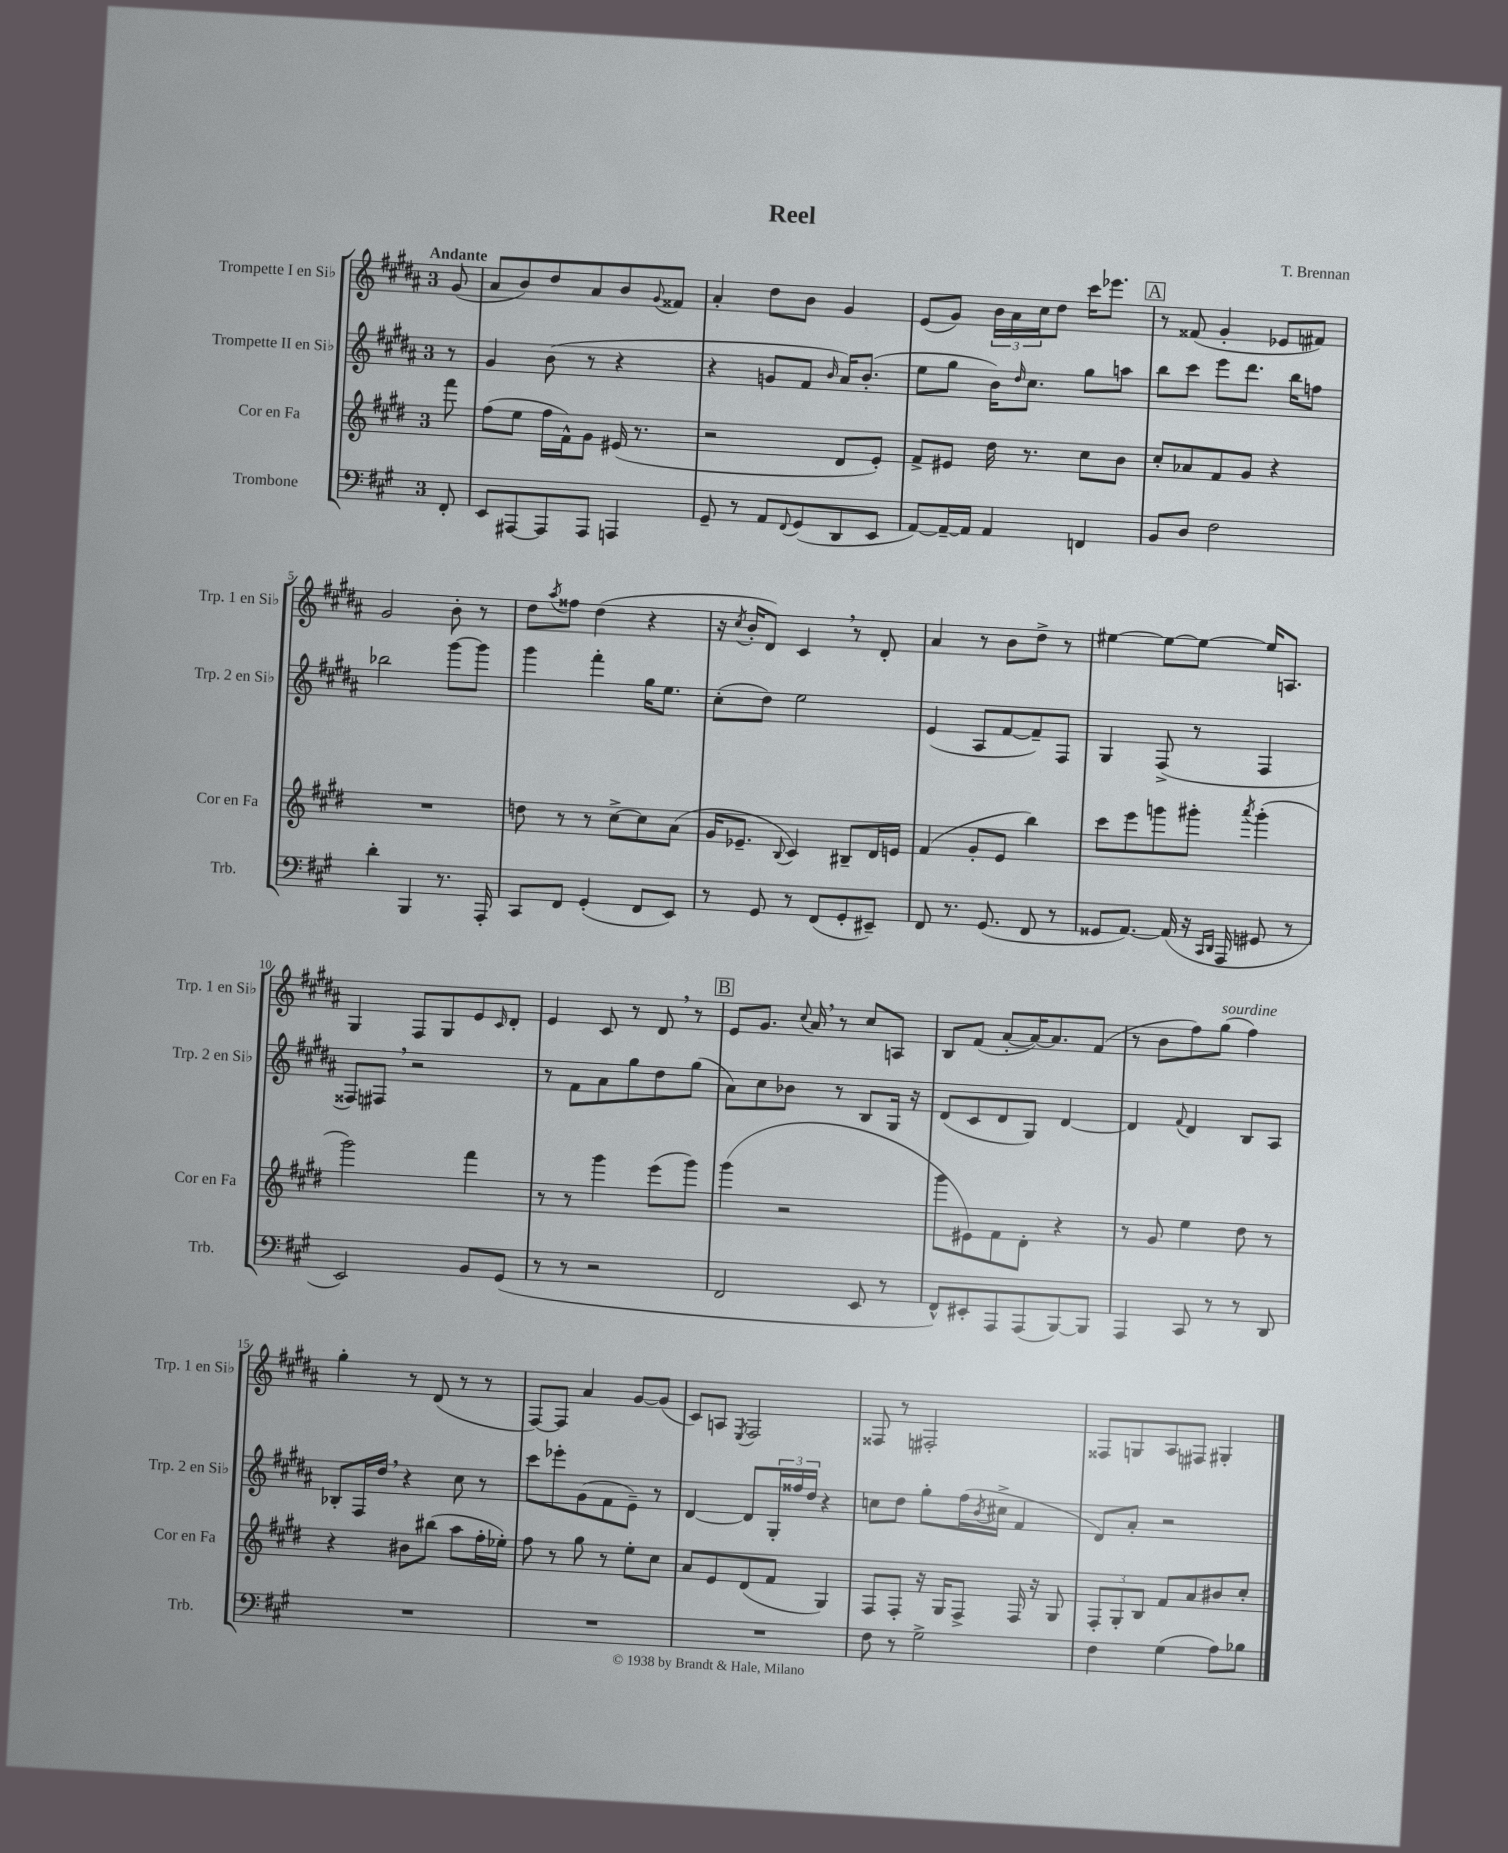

**kern	**kern	**kern	**kern
*staff4	*staff3	*staff2	*staff1
*clefF4	*clefG2	*clefG2	*clefG2
*k[f#c#g#]	*k[f#c#g#d#]	*k[f#c#g#d#a#]	*k[f#c#g#d#a#]
*M3/4	*M3/4	*M3/4	*M3/4
8FF#'	8fff#	8r	(8g#
=	=	=	=
8EE	(8ff#	4g#	8a#
[8AAA#	8ee	.	8b)
8AAA#]	16ff#	(8b	8dd#
.	16f#^^)	.	.
8AAA#	8g#	8r	8a#
4AAA	(16e#	4r	8b
.	8.r	.	.
.	.	.	8qqg#
.	.	.	8f##
=	=	=	=
8GG#~	2r	4r	4a#'
8r	.	.	.
8AA	.	8g	8dd#
8qqFF#	.	.	.
(8GG#	.	8f#	8b
.	.	16qqb	.
8DD	8d#	16a#)	4g#
.	.	(8.b'	.
8EE	8e')	.	.
=	=	=	=
[8AA)	8f#^	8ee	(8e
16AA~_	8e#	8gg#	8g#)
16AA]	.	.	.
4AA	16dd#	16b)	24b
.	.	.	24a#
.	.	16qqdd#	.
.	8.r	8.cc#	.
.	.	.	24cc#
.	.	.	8dd#
4FF	8cc#	8gg#	16ccc#
.	.	.	8.eee-
.	8b	8aa	.
=	=	=	=
8BB	8cc#'	8bb	8r
8D	8a-	8ccc#	(8f##
2F#	8f#	8eee	4g#'
.	8g#	8.ddd#	.
.	4r	.	8e-
.	.	16bb	.
.	.	8ff	8f#)
=	=	=	=
4d'	2.r	2bb-	2g#
4BBB	.	.	.
8.r	.	[8ggg#	8b'
.	.	8ggg#]	8r
16AAA'	.	.	.
=	=	=	=
8CC#	8dd	4ggg#	8dd#
.	.	.	8qaa#
8FF#	8r	.	8ff##
(4GG#'	8r	4fff#'	(4dd#
.	[8cc#^	.	.
8FF#	8cc#]	16gg#	4r
.	.	8.ee	.
8EE)	(8a	.	.
=	=	=	=
8r	16g#	(8cc#'	16r
.	.	.	8qcc#
.	8.e-~	.	16b'
8GG#	.	8dd#)	8d#)
.	8qqB	.	.
8r	4c#)	2ee	4c#
(8FF#	.	.	.
8GG#'	8B#~	.	8r
8EE#~)	16d#	.	8d#'
.	16e	.	.
=	=	=	=
8FF#	(4f#	(4e	4a#
8.r	.	.	.
.	8g#'	8A#	8r
(8.GG#	.	.	.
.	8e	[8f#	8b
8FF#	4bb)	8f#~])	8dd#^
8r	.	8F#	8r
=	=	=	=
8GG##	8ccc#	4G#	[4ee#
[8.AA)	8eee	.	.
.	8ggg	(8F#^	8ee#_
(16AA]	.	.	.
16r	8ggg#'	8r	8ee#_
16qqCC#	.	.	.
16qqDD	.	.	.
16AAA	.	.	.
.	8qaaa	.	.
8GG#	(4ggg#'	4F#	16ee#]
.	.	.	8.A
8r	.	.	.
=	=	=	=
2EE)	2ggg#)	8F##)	4G#
.	.	8F#	.
.	.	2r	8F#
.	.	.	8G#
8BB	4fff#	.	8e
.	.	.	16qqc#
(8GG#	.	.	8d#'
=	=	=	=
8r	8r	8r	4e
8r	8r	8f#	.
2r	4ggg#	8a#	8c#
.	.	8gg#	8r
.	(8eee	8dd#	8d#
.	8ggg#)	(8gg#	8r
=	=	=	=
2FF#	(4ggg#	8a#)	8e
.	.	8cc#	8.g#
.	2r	8b-	.
.	.	.	8qqcc#
.	.	.	16a#
.	.	8r	8r
8EE	.	8B	8cc#
8r	.	16G#	8A
.	.	16r	.
=	=	=	=
8FF#^^)	8ggg#	(8d#	8B
8EE#'	8e#)	8c#	(8f#
8AAA	8f#	8d#	[8a#'
(8AAA	8d#'	8G#)	16a#_)
.	.	.	8.a#]
[8BBB)	4r	[4d#	.
8BBB]	.	.	(8f#
=	=	=	=
4AAA	8r	4d#]	8r
.	8g#	.	8b
.	.	8qqf#	.
8CC#	4ee	4d#	8ff#)
8r	.	.	(8gg#
8r	8dd#	8B	4ff#)
8DD	8r	8A#	.
=	=	=	=
2.r	4r	8B-'	4gg#'
.	.	16F#	.
.	.	16dd#	.
.	8b#	4r	8r
.	(8bb#	.	(8d#
.	8aa	8cc#	8r
.	16ff#'	8r	8r
.	16ee-')	.	.
=	=	=	=
2.r	8ff#	8ccc#	[8F#)
.	8r	8eee-'	8F#]
.	8gg#	(8g#	4a#
.	8r	8f#	.
.	8ee'	8e~)	[8g#
.	8cc#	8r	(8g#]
=	=	=	=
2.r	8a	[4d#	8c#)
.	8e	.	8A
.	.	.	8qE
.	(8d#	8d#]	2F#
.	8f#	24G#'	.
.	.	24ff##	.
.	.	24dd#	.
.	4G#)	4r	.
=	=	=	=
8F#	8F#	8cc	8F##
8r	8F#'	8dd#	8r
2G#^	16r	8gg#'	2F#'
.	16G#	.	.
.	8F#^	(16ff#	.
.	.	8qb	.
.	.	16cc#^	.
.	16F#	4f#	.
.	16r	.	.
.	8G#	.	.
=	=	=	=
4F#	12F#'	8d#)	8F##
.	12G#'	.	.
.	.	8a#'	8G
.	12B	.	.
(4G#	8f#	2r	8A#
.	8a	.	8F#
8A)	8b#	.	4G#'
8B-	8cc#'	.	.
==	==	==	==
*-	*-	*-	*-
